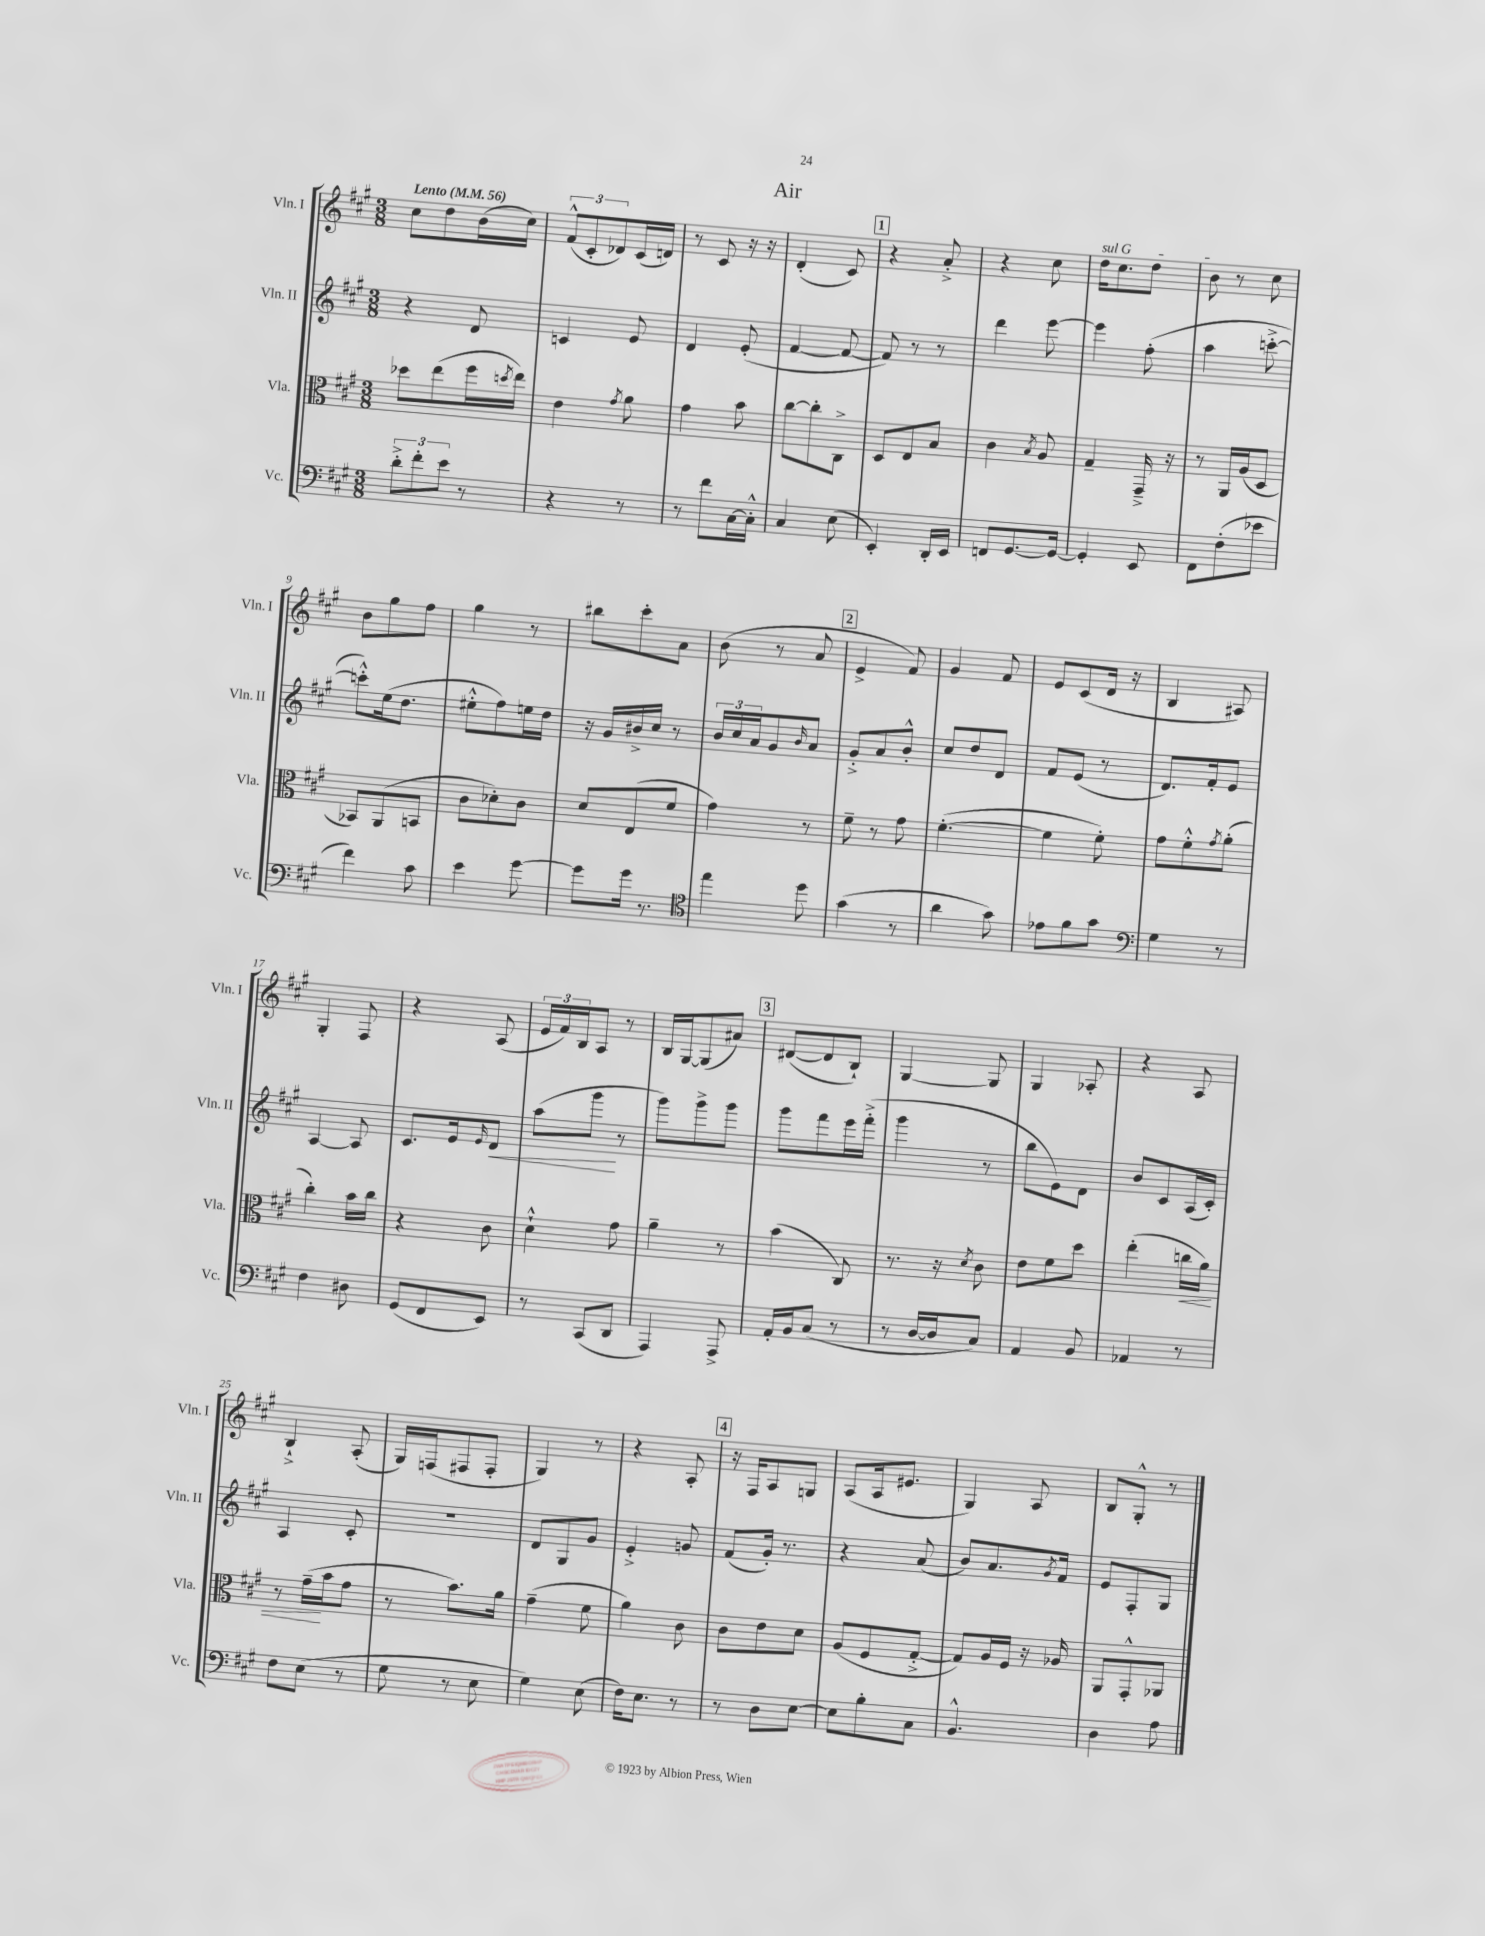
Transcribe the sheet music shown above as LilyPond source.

\header { title = "Air" }
<<
\new StaffGroup <<
\new Staff = "s0" \with { instrumentName = "Vln. I" shortInstrumentName = "Vln. I" } {
    \clef treble \key a \major \numericTimeSignature \time 3/8 \tempo "Lento" 4 = 56
    cis''8 d''8 b'16( cis''16) |
    \tuplet 3/2 { fis'8-^( cis'8-. des'8) } cis'16( d'16) |
    r8 cis'8 r16 r16 |
    d'4-.( cis'8) |
    \mark \markup { \box "1" } r4 a'8-.-> |
    r4 cis''8 |
    \once \override TextSpanner.bound-details.left.text = \markup { \italic "sul G" } d''16\startTextSpan cis''8. d''8 |
    b'8\stopTextSpan r8 cis''8 |
    b'8 gis''8 fis''8 |
    gis''4 r8 |
    bis''8 cis'''8-. a'8 |
    b'8( r8 a'8 |
    \mark \markup { \box "2" } e'4-> fis'8) |
    gis'4 fis'8 |
    e'8 cis'8( d'16 r16 |
    b4 ais8) |
    gis4-. fis8 |
    r4 a8( |
    \tuplet 3/2 { e'16 fis'16) b16 } a8 r8 |
    b16 gis16~ gis8( ais'8) |
    \mark \markup { \box "3" } dis'8~( dis'8 b8-!) |
    gis4~ gis8 |
    gis4 aes8-. |
    r4 a8 |
    b4-!-> a8-.( |
    gis16) f16( fis8 fis8-. |
    gis4) r8 |
    r4 a8-. |
    \mark \markup { \box "4" } r16 fis16 a8 g8 |
    a8( a16 eis'8. |
    gis4) a8 |
    b8 gis8-.-^ r8 \bar "|." |
}
\new Staff = "s1" \with { instrumentName = "Vln. II" shortInstrumentName = "Vln. II" } {
    \clef treble \key a \major \numericTimeSignature \time 3/8
    r4 d'8 |
    c'4 e'8 |
    d'4 e'8-.( |
    fis'4~ fis'8~ |
    \mark \markup { \box "1" } fis'8) r8 r8 |
    d'''4 e'''8~ |
    e'''4 fis''8-.( |
    a''4 c'''8~-.-> |
    c'''8-.-^) e''16( d''8. |
    eis''8-.-^ fis''8) e''16 d''16 |
    r16 gis'16 bis'16-> cis''16 r8 |
    \tuplet 3/2 { b'16 cis''16 a'16 } gis'8 \grace { b'16 } a'8 |
    \mark \markup { \box "2" } gis'8-.-> a'8 b'8-.-^ |
    cis''8 d''8 d'8 |
    fis'8 e'8( r8 |
    d'8.) fis'16-. e'8 |
    a4~ a8 |
    cis'8. e'16 \grace { e'16 } d'8\< |
    a''8( gis'''8\! r8 |
    gis'''8) gis'''8-> gis'''8 |
    \mark \markup { \box "3" } gis'''8 fis'''8 e'''16 fis'''16-.->( |
    gis'''4 r8 |
    b''8 e'8) d'8 |
    b'8 cis'8 a16( cis'16-.) |
    a4 cis'8-. |
    R4. |
    d'8 gis8 gis'8 |
    e'4-.-> g'8 |
    \mark \markup { \box "4" } fis'8( gis'16-.) r8. |
    r4 a'8( |
    b'8) a'8. \acciaccatura { gis'8 } fis'16 |
    e'8 fis8-. gis8 \bar "|." |
}
\new Staff = "s2" \with { instrumentName = "Vla." shortInstrumentName = "Vla." } {
    \clef alto \key a \major \numericTimeSignature \time 3/8
    des''8 e''8( fis''16 \acciaccatura { d''8 } e''16) |
    e'4 \acciaccatura { gis'8 } a'8 |
    gis'4 b'8 |
    cis''8~ cis''8-. cis8-> |
    \mark \markup { \box "1" } d8 e8 b8 |
    cis'4 \acciaccatura { b8 } a8 |
    gis4-- gis,16---> r16 |
    r8 a,16 a16( d8 |
    bes,8) a,8( b,8 |
    cis'8 des'8-.) cis'8 |
    d'8 e8( fis'8 |
    gis'4) r8 |
    \mark \markup { \box "2" } fis'8-- r8 gis'8 |
    fis'4.~-.( |
    fis'4 fis'8-.) |
    gis'8 fis'8-.-^ \acciaccatura { gis'8 } a'8-.( |
    cis''4-.) b'16 cis''16 |
    r4 cis'8 |
    d'4-!-^ gis'8 |
    a'4-- r8 |
    \mark \markup { \box "3" } b'4( cis8) |
    r8. r16 \acciaccatura { d'8 } cis'8 |
    e'8 fis'8 d''8 |
    e''4-.( c''16\< a'16) |
    r8 gis'16--\!( b'16 gis'8 |
    r8 b'8.) a'16 |
    gis'4--( fis'8 |
    a'4) cis'8 |
    \mark \markup { \box "4" } cis'8 e'8 d'8 |
    a8( fis8 gis8~-.-> |
    gis8) a16 fis16 r16 aes16 |
    a,8 gis,8-.-^ aes,8 \bar "|." |
}
\new Staff = "s3" \with { instrumentName = "Vc." shortInstrumentName = "Vc." } {
    \clef bass \key a \major \numericTimeSignature \time 3/8
    \tuplet 3/2 { d'8-.-> fis'8-. e'8 } r8 |
    r4 r8 |
    r8 fis'8 cis16~ cis16-.-^ |
    cis4 e8( |
    \mark \markup { \box "1" } e,4-.) d,16-. e,16 |
    f,8 gis,8.~ gis,16~ |
    gis,4-. e,8 |
    fis,8 fis8-.( ees'8 |
    fis'4) cis'8 |
    e'4 gis'8~ |
    gis'8 gis'16 r8. |
    \clef tenor e''4 d''8 |
    \mark \markup { \box "2" } gis'4( r8 |
    a'4 gis'8) |
    ees'8 fis'8 gis'8 |
    \clef bass gis4 r8 |
    fis4 dis8 |
    gis,8( fis,8 e,8) |
    r8 cis,8( d,8 |
    a,,4) a,,8-> |
    \mark \markup { \box "3" } a,16-. b,16 cis8( r8 |
    r8 d16~ d16 cis8) |
    a,4 b,8 |
    aes,4 r8 |
    fis8 e8( r8 |
    gis8 r8 e8 |
    gis4) e8( |
    fis16) e8. r8 |
    \mark \markup { \box "4" } r8 d8 e8~ |
    e8 b8-. cis8 |
    b,4.-^ |
    d4 a8 \bar "|." |
}
>>
>>
